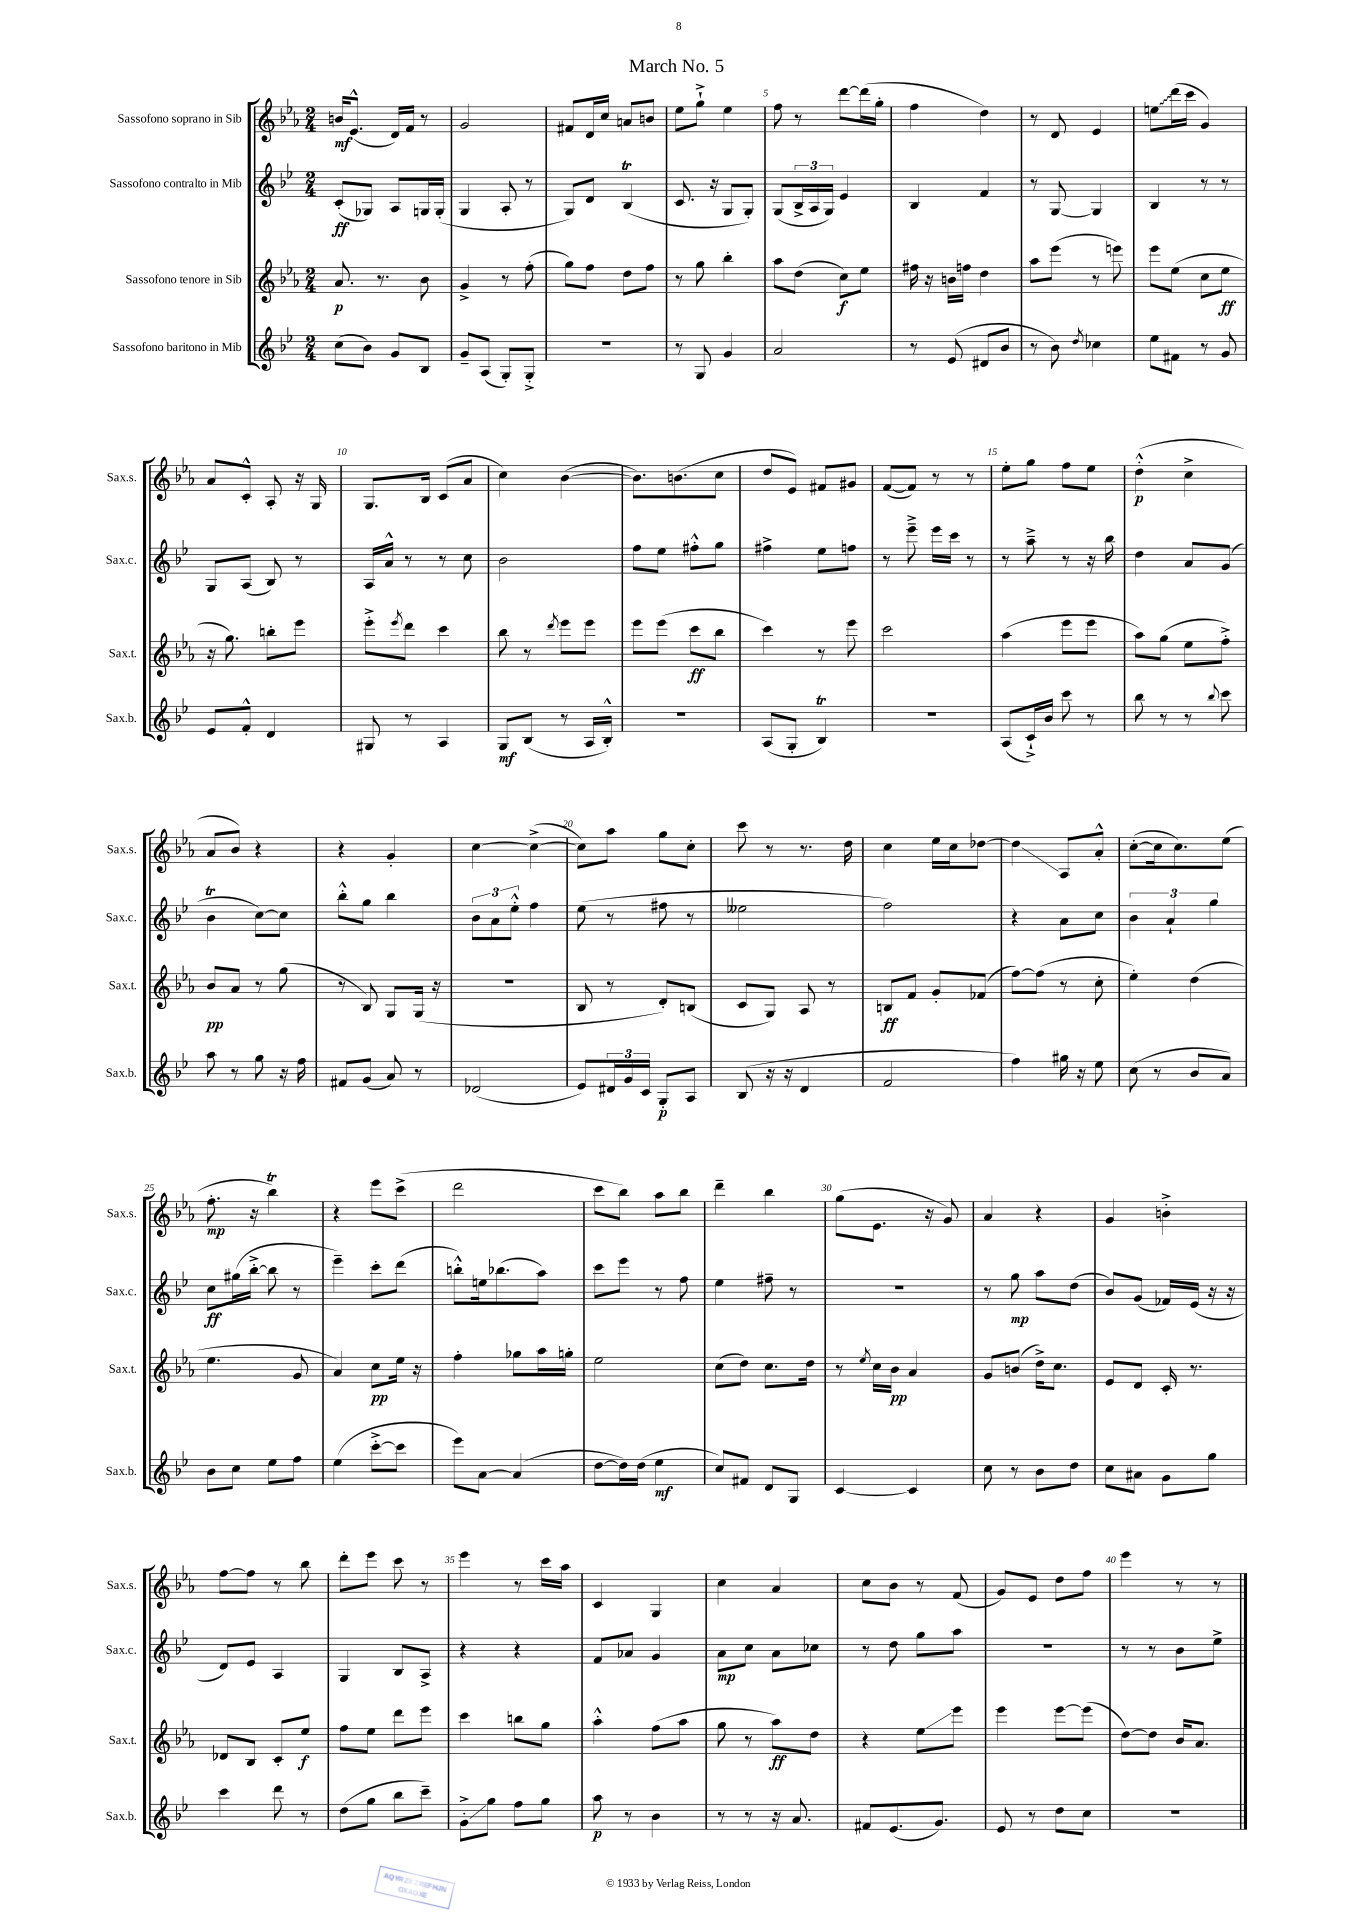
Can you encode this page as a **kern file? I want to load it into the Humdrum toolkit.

**kern	**kern	**kern	**kern
*staff4	*staff3	*staff2	*staff1
*clefG2	*clefG2	*clefG2	*clefG2
*k[b-e-]	*k[b-e-a-]	*k[b-e-]	*k[b-e-a-]
*M2/4	*M2/4	*M2/4	*M2/4
(8cc	8.a-	(8c'	16b
.	.	.	(8.e-^^
8b-)	.	8G-)	.
.	8.r	.	.
8g	.	8A	16d)
.	.	.	16f
8B-	8b-	16G	8r
.	.	(16G'	.
=	=	=	=
8g~	4g^	4G	2g
(8A	.	.	.
8G')	8r	8A'	.
8G'^	(8ff'	8r	.
=	=	=	=
2r	8gg)	8G)	8f#
.	8ff	8d	16d
.	.	.	16cc
.	8dd	(4B-	8a
.	8ff	.	8b
=	=	=	=
8r	8r	8.c	8ee-
8G	8gg	.	8gg`^
.	.	16r	.
4g	4bb-'	8G	4ee-
.	.	8G')	.
=	=	=	=
2a	8aa-	(8G	8ff
.	(8dd	24B-^	8r
.	.	24A	.
.	.	24G)	.
.	8cc)	4e-	[8ddd
.	8ee-	.	(16ddd]
.	.	.	16gg'
=	=	=	=
8r	16ff#	4B-	4ff
.	16r	.	.
(8e-	16b	.	.
.	16ff	.	.
8d#	4dd	4f	4dd)
8b-	.	.	.
=	=	=	=
8r	8aa-	8r	8r
8b-)	(8eee-	[8G	8d
8qdd	.	.	.
4cc-	8r	4G]	4e-
.	8eee)	.	.
=	=	=	=
8ee-	8eee-	4B-	8ee
8f#	(8ee-	.	(16ddd
.	.	.	16ccc
8r	8cc	8r	4g)
8g	8ee-	8r	.
=	=	=	=
8e-	16r	8G	8a-
.	8.gg)	.	.
8f'^^	.	(8A	8c'^^
4d	8bb'	8B-)	8A-'
.	8eee-	8r	16r
.	.	.	16G
=	=	=	=
8G#	8eee-'^	16A	8.G
.	.	16a^^	.
.	8qeee-	.	.
8r	8ddd	8r	.
.	.	.	16B-
4A	4ccc	8r	(8c
.	.	8cc	8a-
=	=	=	=
8G	8bb-	2b-	4cc)
(8B-	8r	.	.
.	8qddd	.	.
8r	8eee-	.	([4b-
16A	8eee-	.	.
16B-'^^)	.	.	.
=	=	=	=
2r	8eee-	8ff	8.b-])
.	(8eee-	8ee-	.
.	.	.	(8.b
.	8ccc	8ff#'^^	.
.	8bb-	8gg	8cc
=	=	=	=
(8A	4ccc)	4ff#^	8dd
8G'	.	.	8e-)
4B-)	8r	8ee-	8f#
.	8eee-	8ff	8g#
=	=	=	=
2r	2ccc	8r	([8f
.	.	8eee-~^	8f])
.	.	16eee-	8r
.	.	16ccc	.
.	.	8r	8r
=	=	=	=
(8A	(4aa-	8r	8ee-'
16c`^)	.	8aa~^	8gg
16b-	.	.	.
8ccc	8eee-	8r	8ff
8r	8eee-	16r	8ee-
.	.	16bb-	.
=	=	=	=
8bb-	8aa-)	4dd	(4dd'^^
8r	(8gg	.	.
8r	8ee-	8a	4cc^
8qqbb-	.	.	.
8ccc	8ff'^)	(8g	.
=	=	=	=
8aa	8b-	4b-	8a-
8r	8a-	.	8b-)
8gg	8r	[8cc)	4r
16r	(8gg	8cc]	.
16ff	.	.	.
=	=	=	=
8f#	8r	8bb-'^^	4r
(8g	8B-)	8gg	.
8a)	8G	4bb-	4g'
8r	(16G	.	.
.	16r	.	.
=	=	=	=
(2d-	2r	12b-	[4cc
.	.	12a	.
.	.	12ee-'^^	.
.	.	4ff	(4cc^_
=	=	=	=
8e-)	8B-	(8ee-	8cc])
24d#	8r	8r	8aa-
24g	.	.	.
24c	.	.	.
8G'	8d')	8ff#	8gg
8A	(8B	8r	8cc'
=	=	=	=
(8B-	8c	2ee--	8ccc
16r	8G)	.	8r
16r	.	.	.
4d	8A-	.	8.r
.	8r	.	.
.	.	.	16dd
=	=	=	=
2f	8B	2ff)	4cc
.	8f	.	.
.	8g'	.	16ee-
.	.	.	16cc
.	(8f-	.	[8dd-
=	=	=	=
4ff)	[8ff)	4r	4dd-]
.	(8ff]	.	.
16gg#	8r	8a	8A-
16r	.	.	.
8ee-	8cc'	8cc	8a-'^^
=	=	=	=
(8cc	4ee-')	6b-	([8cc'
8r	.	.	16cc]
.	.	6a`	.
.	.	.	8.cc)
8b-	(4dd	.	.
.	.	6gg	.
8a)	.	.	(8ee-
=	=	=	=
8b-	4.ee-	8cc	8.ff'
8cc	.	(16gg#	.
.	.	[16bb-'^	16r
8ee-	.	8bb-]	4bb-)
8ff	8g	8r	.
=	=	=	=
(4ee-	4a-)	4eee-~)	4r
[8ccc'^	8cc	8ccc'	8eee-
8ccc]	16ee-	(8ddd	(8ccc^
.	16r	.	.
=	=	=	=
8eee-)	4ff'	8bb'^^)	2ddd
[8a	.	16ee	.
.	.	(8.bb-	.
(4a]	8gg-	.	.
.	16aa-	8aa)	.
.	16gg'	.	.
=	=	=	=
[8dd	2ee-	8ccc	8ccc
16dd])	.	8eee-	8bb-)
(16dd	.	.	.
4ee-	.	8r	8aa-
.	.	8ff	8bb-
=	=	=	=
8cc)	(8cc	4ee-	4ddd~
8f#	8dd)	.	.
8d	8.cc	8ff#~	4bb-
8G	.	8r	.
.	16dd	.	.
=	=	=	=
[4c	8r	2r	(8gg
.	8qee-	.	.
.	16cc	.	8.e-
.	16b-	.	.
4c]	4a-	.	.
.	.	.	16r
.	.	.	8g)
=	=	=	=
8cc	8g	8r	4a-
8r	(8b	8gg	.
8b-	16dd^)	8aa	4r
.	8.cc	.	.
8dd	.	(8dd	.
=	=	=	=
8cc	8e-	8b-)	4g
8a#	8d	(8g	.
8g	16c'	16f-)	4b'^
.	8.r	(16e-	.
8gg	.	16r	.
.	.	16r	.
=	=	=	=
4ccc	8d-	8d)	[8ff
.	8B-	8e-	8ff]
8ddd	8c'	4A	8r
8r	8ee-	.	8bb-
=	=	=	=
(8dd	8ff	4G	8ddd'
8gg	8ee-	.	8eee-
8bb-	8ddd	8B-	8ccc
8ccc~)	8eee-	8A^	8r
=	=	=	=
8g'^	4ccc	4r	4eee-
8gg	.	.	.
8ff	8bb	4r	8r
8gg	8gg	.	16ccc
.	.	.	16aa-
=	=	=	=
8aa	4aa-'^^	8f	4c
8r	.	8a-	.
4b-	(8ff	4g	4G
.	8aa-	.	.
=	=	=	=
8r	8gg	8a	4cc
8r	8r	8cc	.
16r	8aa-)	8a	4a-
8.a	.	.	.
.	8dd	8cc-	.
=	=	=	=
8f#	4r	8r	8cc
(8.e-	.	8dd	8b-
.	8ee-	8gg	8r
8.g)	.	.	.
.	8eee-	8aa	(8f
=	=	=	=
8e-	4eee-	2r	8g)
8r	.	.	8e-
8dd	[8eee-	.	8dd
8cc	(8eee-]	.	8ff
=	=	=	=
2r	[8dd)	8r	4eee-
.	8dd]	8r	.
.	16b-	8b-	8r
.	8.a-	.	.
.	.	8ee-^	8r
==	==	==	==
*-	*-	*-	*-
